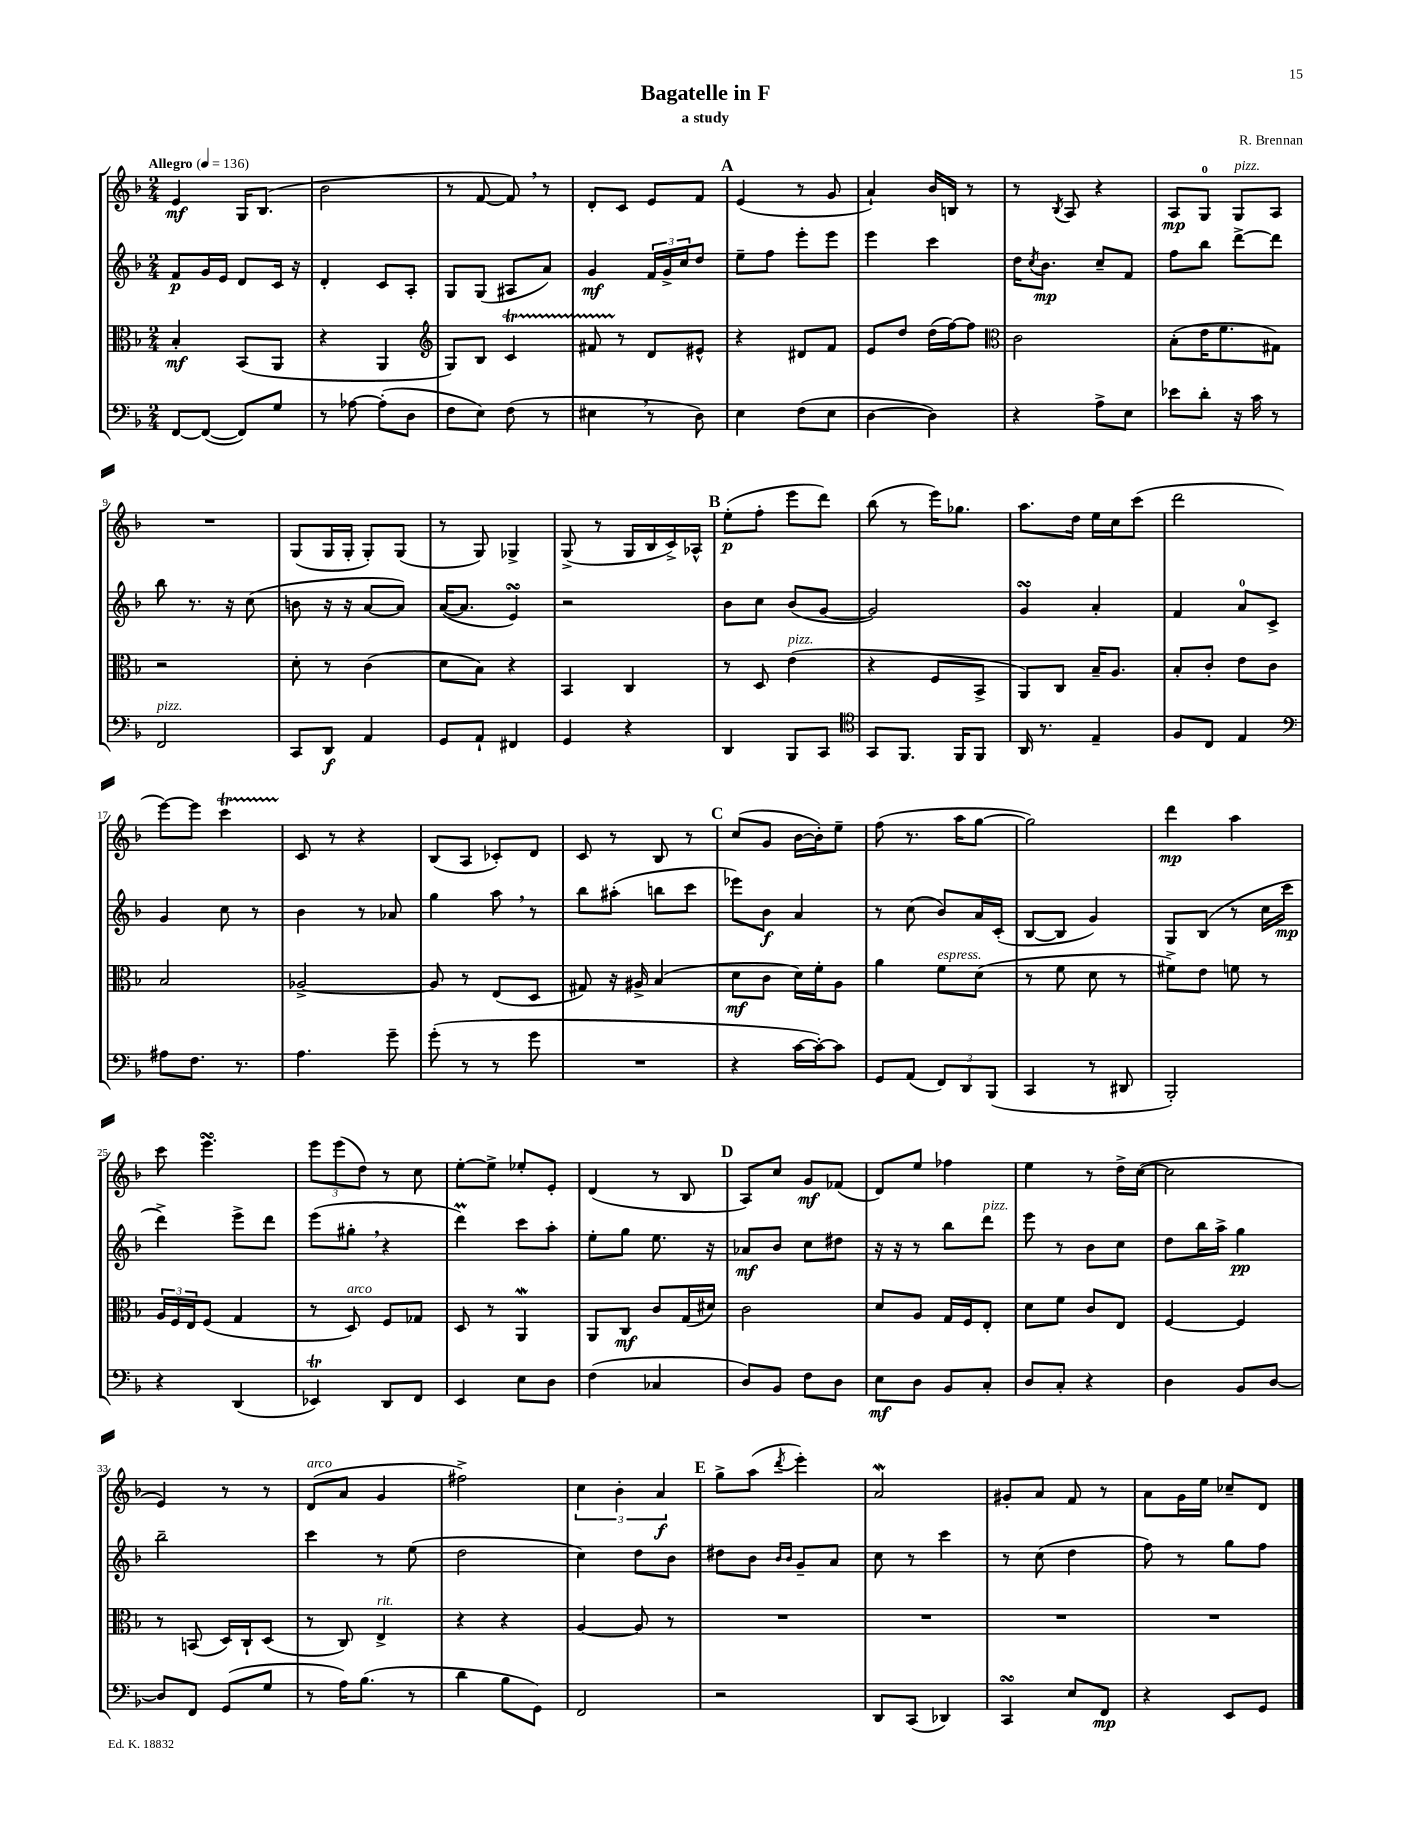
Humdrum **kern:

**kern	**dynam	**kern	**dynam	**kern	**dynam	**kern	**dynam
*part4	*part4	*part3	*part3	*part2	*part2	*part1	*part1
*staff4	*staff4	*staff3	*staff3	*staff2	*staff2	*staff1	*staff1
*clefF4	*	*clefC3	*	*clefG2	*	*clefG2	*
*k[b-]	*	*k[b-]	*	*k[b-]	*	*k[b-]	*
*M2/4	*	*M2/4	*	*M2/4	*	*M2/4	*
*MM136	*	*MM136	*	*MM136	*	*MM136	*
=1	=1	=1	=1	=1	=1	=1	=1
!	!	!	!	!	!	!LO:TX:a:B:t=Allegro	!
[8FF/L	.	4B-'/	mf	8f/L	p	4e/	mf
(8FF/J_	.	.	.	16g/L	.	.	.
.	.	.	.	16e/JJ	.	.	.
8FF/L])	.	(8BB-/L	.	8d/L	.	16G/KL	.
.	.	.	.	.	.	(8.B-/J	.
8G/J	.	8AA/J	.	16c/Jk	.	.	.
.	.	.	.	16r	.	.	.
=2	=2	=2	=2	=2	=2	=2	=2
8r	.	4r	.	4d'/	.	2b-\	.
[8A-X\	.	.	.	.	.	.	.
(8A-'\L]	.	4AA/	.	8c/L	.	.	.
8D\J	.	.	.	8A'/J	.	.	.
=3	=3	=3	=3	=3	=3	=3	=3
*	*	*clefG2	*	*	*	*	*
8F\L	.	8G/L)	.	8G/L	.	8r	.
8E\J)	.	8B-/J	.	(8G/J	.	[8f/	.
(8F\	.	4cT/	.	8A#X/L	.	8f,/])	.
8r	.	.	.	8a/J)	.	8r	.
=4	=4	=4	=4	=4	=4	=4	=4
4E#X,\	.	8f#XTTT/	.	4g/	mf	8d'/L	.
.	.	8r	.	.	.	8c/J	.
8r	.	8d/L	.	24f/LL	.	8e/L	.
.	.	.	.	24g^/	.	.	.
.	.	.	.	24cc/J	.	.	.
8D\)	.	8e#X^^/J	.	8dd/J	.	8f/J	.
!!LO:REH:place=s1:t=A
=5	=5	=5	=5	=5	=5	=5	=5
4E\	.	4r	.	8ee~\L	.	(4e/	.
.	.	.	.	8ff\J	.	.	.
(8F\L	.	8d#X/L	.	8eee'\L	.	8r	.
8E\J	.	8f/J	.	8eee\J	.	8g/	.
=6	=6	=6	=6	=6	=6	=6	=6
[4D\	.	8e/L	.	4eee\	.	4a`/)	.
.	.	8dd/J	.	.	.	.	.
4D\])	.	(16dd\LL	.	4ccc\	.	16b-/LL	.
.	.	[16ff\J)	.	.	.	16Bn/JJ	.
.	.	8ff\J]	.	.	.	8r	.
=7	=7	=7	=7	=7	=7	=7	=7
*	*	*clefC3	*	*	*	*	*
4r	.	2c\	.	16dd\KL	.	8r	.
.	.	.	.	8qcc/	.	.	.
.	.	.	.	8.b-\J	mp	.	.
.	.	.	.	.	.	8qB-/	.
.	.	.	.	.	.	8A/	.
8A^\L	.	.	.	8cc~/L	.	4r	.
8E\J	.	.	.	8f/J	.	.	.
=8	=8	=8	=8	=8	=8	=8	=8
8e-X\L	.	(8B-'\L	.	8ff\L	.	8A/L	mp
8d'\J	.	16e\K	.	8bb-\J	.	8G/J	.
.	.	8.f\	.	.	.	.	.
!	!	!	!	!	!	!LO:TX:a:i:t=pizz.	!
16r	.	.	.	[8ddd^\L	.	8G/L	.
16c\	.	.	.	.	.	.	.
8r	.	8G#X\J)	.	8ddd\J]	.	8A/J	.
!!LO:LB:g=z
=9	=9	=9	=9	=9	=9	=9	=9
!LO:TX:a:i:t=pizz.	!	!	!	!	!	!	!
2FF/	.	2r	.	8bb-\	.	2r	.
.	.	.	.	8.r	.	.	.
.	.	.	.	16r	.	.	.
.	.	.	.	(8cc\	.	.	.
=10	=10	=10	=10	=10	=10	=10	=10
8CC/L	.	8d'\	.	8bn\	.	(8G/L	.
8DD/J	f	8r	.	16r	.	16G/L	.
.	.	.	.	16r	.	16G'/JJ	.
4AA/	.	(4c\	.	[8a/L	.	8G'/L)	.
.	.	.	.	8a/J])	.	(8G/J	.
=11	=11	=11	=11	=11	=11	=11	=11
8GG/L	.	8d\L	.	([16a/KL	.	8r	.
.	.	.	.	8.a/J]	.	.	.
8AA`/J	.	8B-\J)	.	.	.	8G/)	.
4FF#X/	.	4r	.	4esSsS/)	.	4G-X^/	.
=12	=12	=12	=12	=12	=12	=12	=12
4GG/	.	4BB-/	.	2r	.	(8G^/	.
.	.	.	.	.	.	8r	.
4r	.	4C/	.	.	.	16G/LL	.
.	.	.	.	.	.	16B-/	.
.	.	.	.	.	.	16c^/)	.
.	.	.	.	.	.	16A-X^^/JJ	.
!!LO:REH:place=s1:t=B
=13	=13	=13	=13	=13	=13	=13	=13
4DD/	.	8r	.	8b-\L	.	(8ee'\L	p
.	.	8D/	.	8cc\J	.	8ff'\J	.
!	!	!LO:TX:a:i:t=pizz.	!	!	!	!	!
8BBB-/L	.	(4e\	.	(8b-/L	.	8eee\L	.
8CC/J	.	.	.	[8g/J	.	8ddd\J)	.
=14	=14	=14	=14	=14	=14	=14	=14
*clefC4	*	*	*	*	*	*	*
8GG/L	.	4r	.	2g/])	.	(8bb-\	.
8.FF/J	.	.	.	.	.	8r	.
.	.	8F/L	.	.	.	16eee\KL)	.
16FF/KL	.	.	.	.	.	8.gg-X\J	.
8FF/J	.	8BB-^/J	.	.	.	.	.
=15	=15	=15	=15	=15	=15	=15	=15
16AA/	.	8AA/L)	.	4gsSSS/	.	8.aa\L	.
8.r	.	.	.	.	.	.	.
.	.	8C/J	.	.	.	.	.
.	.	.	.	.	.	16dd\Jk	.
4E~/	.	16B-~/KL	.	4a'/	.	16ee\LL	.
.	.	8.A/J	.	.	.	16cc\J	.
.	.	.	.	.	.	(8ccc\J	.
=16	=16	=16	=16	=16	=16	=16	=16
8F/L	.	8B-'/L	.	4f/	.	2ddd\	.
8C/J	.	8c'/J	.	.	.	.	.
4E/	.	8e\L	.	8a/L	.	.	.
.	.	8c\J	.	8c^/J	.	.	.
!!LO:LB:g=z
=17	=17	=17	=17	=17	=17	=17	=17
*clefF4	*	*	*	*	*	*	*
8A#X\L	.	2B-/	.	4g/	.	[8eee\L)	.
8.F\J	.	.	.	.	.	8eee\J]	.
.	.	.	.	8cc\	.	4cccT\	.
8.r	.	.	.	.	.	.	.
.	.	.	.	8r	.	.	.
=18	=18	=18	=18	=18	=18	=18	=18
4.A\	.	[2A-X^/	.	4b-\	.	8c/	.
.	.	.	.	.	.	8r	.
.	.	.	.	8r	.	4r	.
8g~\	.	.	.	8a-X/	.	.	.
=19	=19	=19	=19	=19	=19	=19	=19
(8g'\	.	8A-/]	.	4gg\	.	(8B-/L	.
8r	.	8r	.	.	.	8A/J	.
8r	.	(8E/L	.	8aa,\	.	8c-X'/L)	.
8g\	.	8D/J	.	8r	.	8d/J	.
=20	=20	=20	=20	=20	=20	=20	=20
2r	.	8G#X/)	.	8bb-\L	.	8c/	.
.	.	16r	.	(8aa#X'\J	.	8r	.
.	.	16A#X^/	.	.	.	.	.
.	.	(4B-/	.	8bbn\L	.	8B-/	.
.	.	.	.	8ccc\J	.	8r	.
!!LO:REH:place=s1:t=C
=21	=21	=21	=21	=21	=21	=21	=21
4r	.	8d\L	mf	8eee-X\L)	.	(8cc/L	.
.	.	8c\J	.	8b-\J	f	8g/J	.
[16c\LL	.	16d\LL)	.	4a/	.	[16b-\LL	.
16c'\J_)	.	16f'\J	.	.	.	16b-'\J])	.
8c\J]	.	8A\J	.	.	.	8ee~\J	.
=22	=22	=22	=22	=22	=22	=22	=22
8GG/L	.	4a\	.	8r	.	(8ff\	.
(8AA/J	.	.	.	(8cc\	.	8.r	.
!	!	!LO:TX:a:i:t=espress.	!	!	!	!	!
12FF/L)	.	8f\L	.	8b-/L)	.	.	.
.	.	.	.	.	.	16aa\KL	.
12DD/	.	.	.	.	.	.	.
.	.	(8d\J	.	16a/L	.	[8gg\J	.
(12BBB-/J	.	.	.	.	.	.	.
.	.	.	.	(16c'/JJ	.	.	.
=23	=23	=23	=23	=23	=23	=23	=23
4CC/	.	8r	.	[8B-/L	.	2gg\])	.
.	.	8f\	.	8B-/J]	.	.	.
8r	.	8d\	.	4g/)	.	.	.
8DD#X/	.	8r	.	.	.	.	.
=24	=24	=24	=24	=24	=24	=24	=24
2BBB-'/)	.	8f#X^\L)	.	8G/L	.	4ddd\	mp
.	.	8e\J	.	(8B-/J	.	.	.
.	.	8fn\	.	8r	.	4aa\	.
.	.	8r	.	16cc\LL	.	.	.
.	.	.	.	16ccc\JJ	mp	.	.
!!LO:LB:g=z
=25	=25	=25	=25	=25	=25	=25	=25
4r	.	24A/LL	.	4ddd^\)	.	8ccc\	.
.	.	24F/	.	.	.	.	.
.	.	24E/J	.	.	.	.	.
.	.	(8F/J	.	.	.	4.eeesSsS\	.
(4DD/	.	4G/	.	8eee^\L	.	.	.
.	.	.	.	8ddd\J	.	.	.
=26	=26	=26	=26	=26	=26	=26	=26
4EE-XT/)	.	8r	.	(8eee\L	.	12eee\L	.
.	.	.	.	.	.	(12eee\	.
!	!	!LO:TX:a:i:t=arco	!	!	!	!	!
.	.	8D/)	.	8gg#X',\J	.	.	.
.	.	.	.	.	.	12dd\J)	.
8DD/L	.	8F/L	.	4r	.	8r	.
8FF/J	.	8G-X/J	.	.	.	8cc\	.
=27	=27	=27	=27	=27	=27	=27	=27
4EE/	.	8D/	.	4dddM\)	.	[8ee'\L	.
.	.	8r	.	.	.	8ee^\J]	.
8E\L	.	4AAW/	.	8ccc\L	.	8ee-X'/L	.
8D\J	.	.	.	8aa'\J	.	8e'/J	.
=28	=28	=28	=28	=28	=28	=28	=28
(4F\	.	8AA/L	.	8ee'\L	.	(4d/	.
.	.	8C/J	mf	8gg\J	.	.	.
4C-X/	.	8c/L	.	8.ee\	.	8r	.
.	.	(16G/L	.	.	.	8B-/	.
.	.	16d#X/JJ)	.	16r	.	.	.
!!LO:REH:place=s1:t=D
=29	=29	=29	=29	=29	=29	=29	=29
8D/L)	.	2c\	.	8a-X/L	mf	8A/L)	.
8BB-/J	.	.	.	8b-/J	.	8cc/J	.
8F\L	.	.	.	8cc\L	.	8g/L	mf
8D\J	.	.	.	8dd#X\J	.	(8f-X/J	.
=30	=30	=30	=30	=30	=30	=30	=30
8E\L	mf	8d/L	.	16r	.	8d/L)	.
.	.	.	.	16r	.	.	.
8D\J	.	8A/J	.	8r	.	8ee/J	.
8BB-/L	.	16G/LL	.	8bb-\L	.	4ff-X\	.
.	.	16F/J	.	.	.	.	.
!	!	!	!	!LO:TX:a:i:t=pizz.	!	!	!
8C'/J	.	8E'/J	.	8ddd\J	.	.	.
=31	=31	=31	=31	=31	=31	=31	=31
8D/L	.	8d\L	.	8eee\	.	4ee\	.
8C'/J	.	8f\J	.	8r	.	.	.
4r	.	8c/L	.	8b-\L	.	8r	.
.	.	8E/J	.	8cc\J	.	16dd^\LL	.
.	.	.	.	.	.	([16cc\JJ	.
=32	=32	=32	=32	=32	=32	=32	=32
4D\	.	[4F/	.	8dd\L	.	2cc\]	.
.	.	.	.	16bb-\L	.	.	.
.	.	.	.	16aa^\JJ	.	.	.
8BB-/L	.	4F/]	.	4gg\	pp	.	.
[8D/J	.	.	.	.	.	.	.
!!LO:LB:g=z
=33	=33	=33	=33	=33	=33	=33	=33
8D/L]	.	8r	.	2bb-~\	.	4e/)	.
8FF/J	.	(8BBn/	.	.	.	.	.
(8GG/L	.	16D/LL)	.	.	.	8r	.
.	.	16C`/J	.	.	.	.	.
8G/J	.	(8D/J	.	.	.	8r	.
=34	=34	=34	=34	=34	=34	=34	=34
!	!	!	!	!	!	!LO:TX:a:i:t=arco	!
8r	.	8r	.	4ccc\	.	(8d/L	.
16A\KL)	.	8C/)	.	.	.	8a/J	.
(8.B-\J	.	.	.	.	.	.	.
!	!	!LO:TX:a:i:t=rit.	!	!	!	!	!
.	.	4E^/	.	8r	.	4g/	.
8r	.	.	.	(8ee\	.	.	.
=35	=35	=35	=35	=35	=35	=35	=35
4d\	.	4r	.	2dd\	.	2ff#X^\)	.
8B-\L	.	4r	.	.	.	.	.
8GG\J)	.	.	.	.	.	.	.
=36	=36	=36	=36	=36	=36	=36	=36
2FF/	.	[4A/	.	4cc\)	.	6cc\	.
.	.	.	.	.	.	6b-'\	.
.	.	8A/]	.	8dd\L	.	.	.
.	.	.	.	.	.	6a/	f
.	.	8r	.	8b-\J	.	.	.
!!LO:REH:place=s1:t=E
=37	=37	=37	=37	=37	=37	=37	=37
2r	.	2r	.	8dd#X\L	.	8gg^\L	.
.	.	.	.	8b-\J	.	(8aa\J	.
.	.	.	.	16qqb-/LL	.	.	.
.	.	.	.	16qqb-/JJ	.	8qddd/	.
.	.	.	.	8g~/L	.	4eee'\)	.
.	.	.	.	8a/J	.	.	.
=38	=38	=38	=38	=38	=38	=38	=38
8DD/L	.	2r	.	8cc\	.	2aW/	.
(8CC/J	.	.	.	8r	.	.	.
4DD-X/)	.	.	.	4ccc\	.	.	.
=39	=39	=39	=39	=39	=39	=39	=39
4CCsSSS/	.	2r	.	8r	.	8g#X'/L	.
.	.	.	.	(8cc\	.	8a/J	.
8E/L	.	.	.	4dd\	.	8f/	.
8FF/J	mp	.	.	.	.	8r	.
=40	=40	=40	=40	=40	=40	=40	=40
4r	.	2r	.	8ff\)	.	8a\L	.
.	.	.	.	8r	.	16g\L	.
.	.	.	.	.	.	16ee\JJ	.
8EE/L	.	.	.	8gg\L	.	8cc-X~/L	.
8GG/J	.	.	.	8ff\J	.	8d/J	.
==	==	==	==	==	==	==	==
*-	*-	*-	*-	*-	*-	*-	*-
